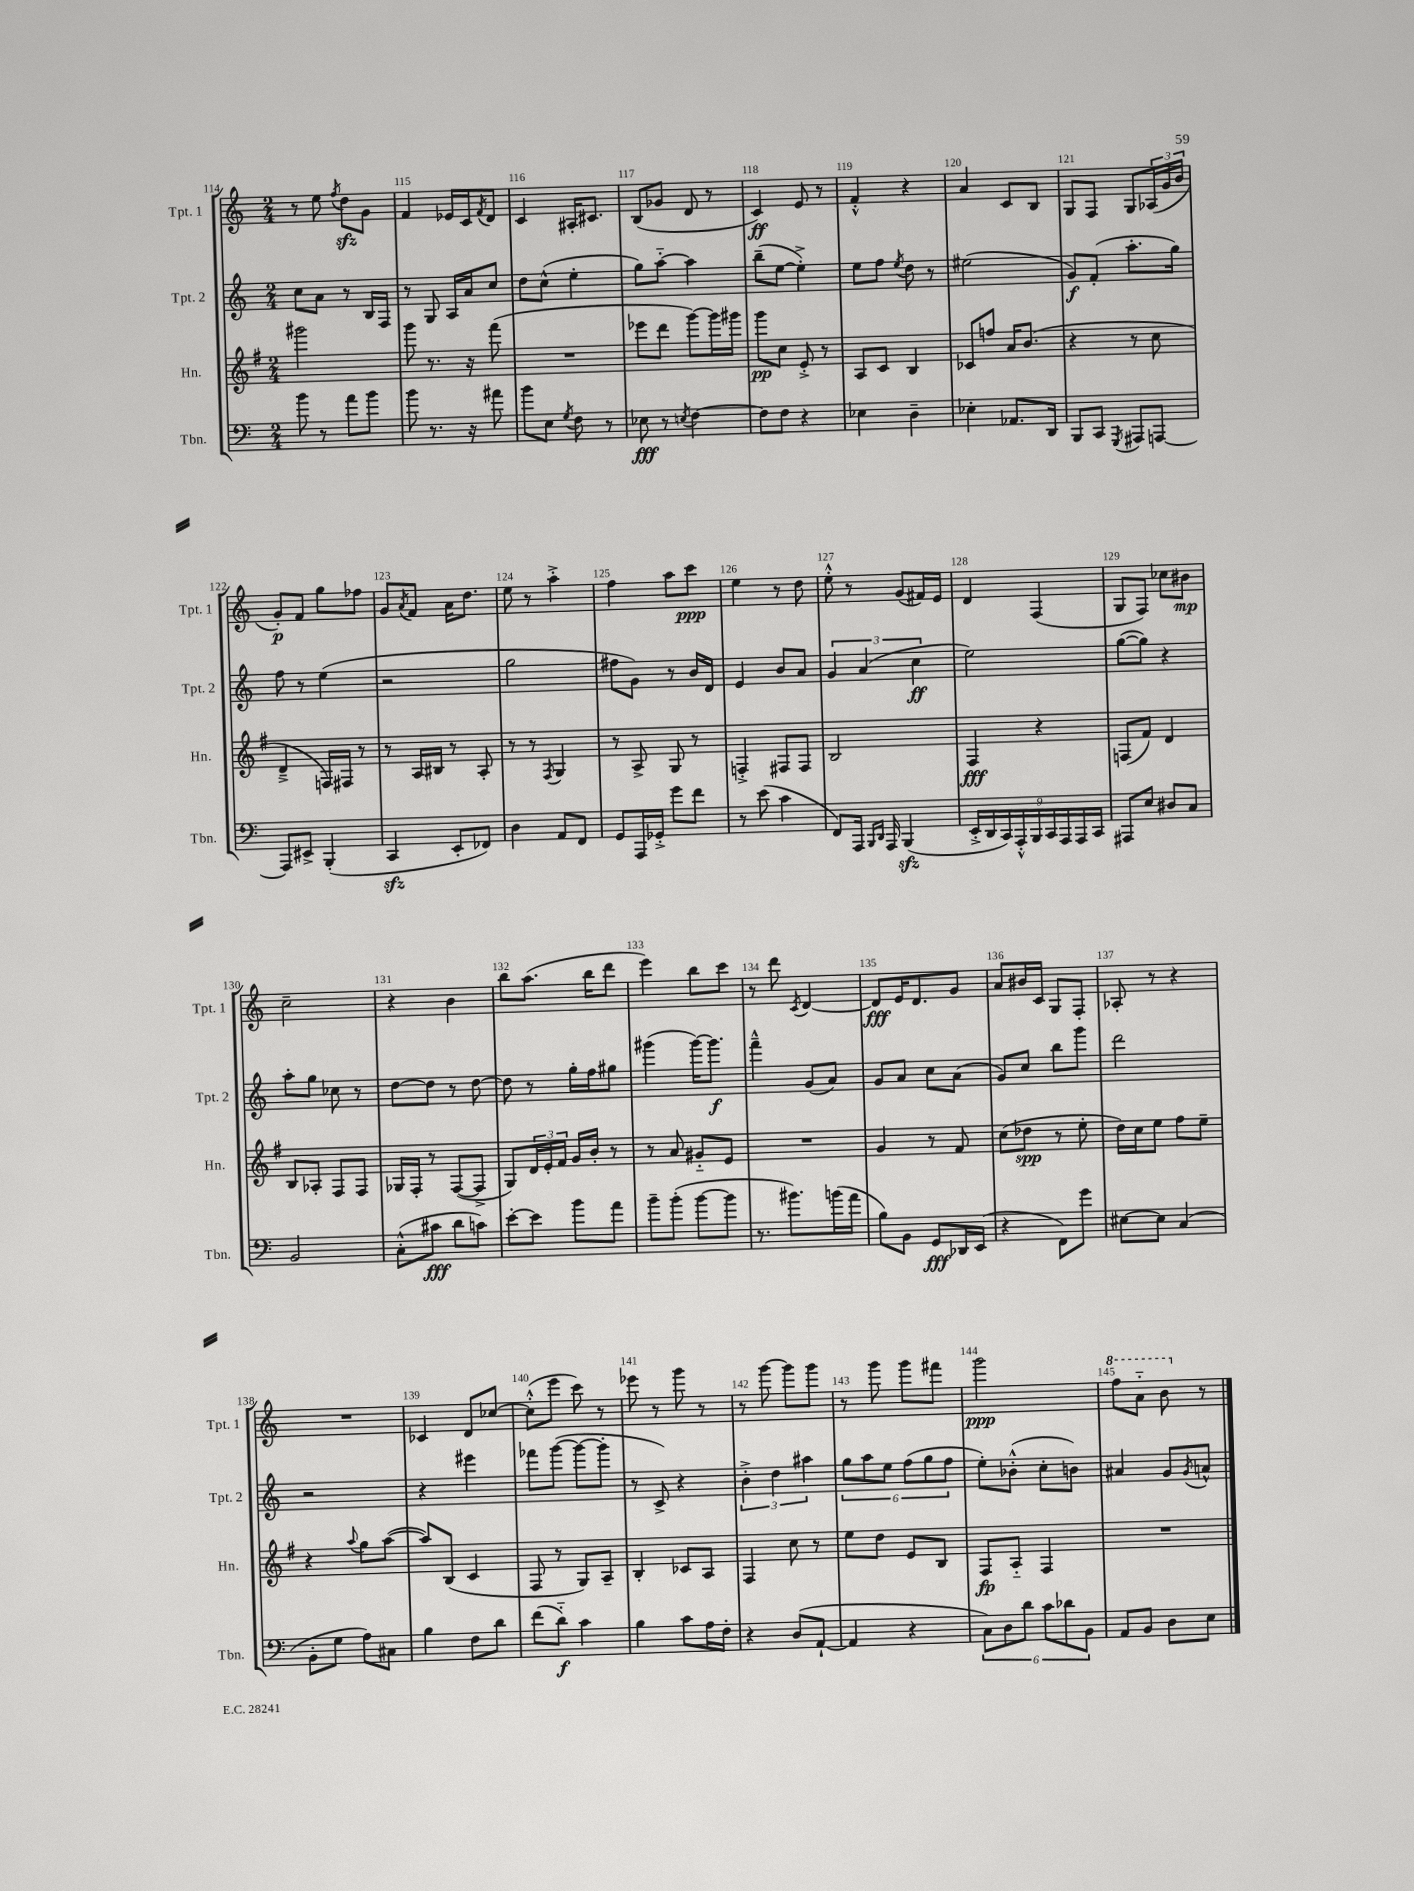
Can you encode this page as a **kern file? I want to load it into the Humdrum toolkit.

**kern	**dynam	**kern	**dynam	**kern	**dynam	**kern	**dynam
*part4	*part4	*part3	*part3	*part2	*part2	*part1	*part1
*staff4	*staff4	*staff3	*staff3	*staff2	*staff2	*staff1	*staff1
*I"Tbn.	*	*I"Hn.	*	*I"Tpt. 2	*	*I"Tpt. 1	*
*I'Tbn.	*	*I'Hn.	*	*I'Tpt. 2	*	*I'Tpt. 1	*
*clefF4	*	*clefG2	*	*clefG2	*	*clefG2	*
*k[]	*	*k[f#]	*	*k[]	*	*k[]	*
*M2/4	*	*M2/4	*	*M2/4	*	*M2/4	*
=114	=114	=114	=114	=114	=114	=114	=114
8b\	.	2ggg#X\	.	8cc\L	.	8r	.
8r	.	.	.	8a\J	.	8ee\	.
.	.	.	.	.	.	8qff/	.
8a\L	.	.	.	8r	.	8ddzz\L	.
8b\J	.	.	.	16B/LL	.	8g\J	.
.	.	.	.	16F/JJ	.	.	.
=115	=115	=115	=115	=115	=115	=115	=115
8b\	.	8ggg\	.	8r	.	4f/	.
8.r	.	8.r	.	8G/	.	.	.
.	.	.	.	16A/LL	.	16e-X/LL	.
16r	.	16r	.	16a/J	.	16c/J	.
.	.	.	.	.	.	8qf/	.
8a#X\	.	(8fff#\	.	8cc/J	.	8d/J	.
=116	=116	=116	=116	=116	=116	=116	=116
8b\L	.	2r	.	8dd\L	.	4c/	.
8E\J	.	.	.	(8cc^^\J	.	.	.
8qG/	.	.	.	.	.	.	.
8F\	.	.	.	4ee'\	.	16A#X'/KL	.
.	.	.	.	.	.	8.c#X/J	.
8r	.	.	.	.	.	.	.
=117	=117	=117	=117	=117	=117	=117	=117
8E-X\	fff	8eee-X\L	.	8gg\L)	.	(8B/L	.
8r	.	8ddd\J	.	[8aa\J	.	8g-X/J	.
8qEn/	.	.	.	.	.	.	.
[4F\	.	[8ggg\L)	.	4aa\]	.	8d/	.
.	.	16ggg\L]	.	.	.	8r	.
.	.	16ggg#X\JJ	.	.	.	.	.
=118	=118	=118	=118	=118	=118	=118	=118
8F\L]	.	8ggg\L	pp	(8bb~\L	.	4c/)	ff
8F\J	.	8cc\J	.	[8ee\J	.	.	.
4r	.	8e'^/	.	4ee'^\])	.	8e/	.
.	.	8r	.	.	.	8r	.
=119	=119	=119	=119	=119	=119	=119	=119
4E-X\	.	8A/L	.	8ee\L	.	4f'^^/	.
.	.	8c/J	.	8ff\J	.	.	.
.	.	.	.	8qee/	.	.	.
4D~\	.	4B/	.	8dd\	.	4r	.
.	.	.	.	8r	.	.	.
=120	=120	=120	=120	=120	=120	=120	=120
4E-X'\	.	8c-X/L	.	(2ee#X\	.	4a/	.
.	.	8ffn/J	.	.	.	.	.
8.AA-X/L	.	16a/KL	.	.	.	8c/L	.
.	.	(8.b/J	.	.	.	.	.
.	.	.	.	.	.	8B/J	.
16DD/Jk	.	.	.	.	.	.	.
=121	=121	=121	=121	=121	=121	=121	=121
8BBB/L	.	4r	.	8g/L)	f	8G/L	.
8CC/J	.	.	.	(8f'/J	.	8F/J	.
8qGGG/	.	.	.	.	.	.	.
8AAA#X/L	.	8r	.	8.aa'\L	.	8G/L	.
[8AAAn/J	.	8cc\	.	.	.	(24A-X/L	.
.	.	.	.	.	.	24g/	.
.	.	.	.	16gg\Jk)	.	.	.
.	.	.	.	.	.	24b/JJ	.
!!LO:LB:g=z
=122	=122	=122	=122	=122	=122	=122	=122
8AAA/L]	.	4d~^/	.	8ff\	.	8g'/L)	p
8EE#X^/J	.	.	.	8r	.	8f/J	.
(4BBB'/	.	16Fn/LL)	.	(4ee\	.	8gg\L	.
.	.	16F#X/JJ	.	.	.	.	.
.	.	8r	.	.	.	8ff-X\J	.
=123	=123	=123	=123	=123	=123	=123	=123
4CCzz/	.	8r	.	2r	.	8g/L	.
.	.	.	.	.	.	8qa/	.
.	.	16A/LL	.	.	.	8f/J	.
.	.	16B#X/JJ	.	.	.	.	.
8EE'/L	.	8r	.	.	.	16a\KL	.
.	.	.	.	.	.	8.dd\J	.
8FF-X/J)	.	8A'/	.	.	.	.	.
=124	=124	=124	=124	=124	=124	=124	=124
4D\	.	8r	.	2gg\	.	8ee\	.
.	.	8r	.	.	.	8r	.
.	.	8qF#/	.	.	.	.	.
8AA/L	.	4G/	.	.	.	4aa'^\	.
8FF/J	.	.	.	.	.	.	.
=125	=125	=125	=125	=125	=125	=125	=125
8GG/L	.	8r	.	8ff#X\L	.	4ff\	.
16AAA/L	.	8A^/	.	8g\J)	.	.	.
16GG-X'^/JJ	.	.	.	.	.	.	.
8g\L	.	8G/	.	8r	.	8aa\L	.
8f\J	.	8r	.	16b/LL	.	8ccc\J	ppp
.	.	.	.	16d/JJ	.	.	.
=126	=126	=126	=126	=126	=126	=126	=126
8r	.	4Fn'^/	.	4e/	.	4ee\	.
(8e\	.	.	.	.	.	.	.
4c\	.	8F#X/L	.	8b/L	.	8r	.
.	.	8F#/J	.	8a/J	.	8dd\	.
=127	=127	=127	=127	=127	=127	=127	=127
8FF/L)	.	2B/	.	6g/	.	8ee'^^\	.
16AAA/Jk	.	.	.	.	.	8r	.
.	.	.	.	(6a/	.	.	.
16qqBBB/LL	.	.	.	.	.	.	.
16qqDD/JJ	.	.	.	.	.	.	.
16AAA/	.	.	.	.	.	.	.
(4BBBzz/	.	.	.	.	.	(8g/L	.
.	.	.	.	6cc\	ff	.	.
.	.	.	.	.	.	16f#X/L)	.
.	.	.	.	.	.	16e/JJ	.
=128	=128	=128	=128	=128	=128	=128	=128
18EE'^/LL	.	4F#/	fff	2ee\)	.	4d/	.
18DD/	.	.	.	.	.	.	.
18CC/)	.	.	.	.	.	.	.
18AAA'^^/	.	.	.	.	.	.	.
18BBB/	.	.	.	.	.	.	.
.	.	4r	.	.	.	(4F/	.
18CC/	.	.	.	.	.	.	.
18AAA/	.	.	.	.	.	.	.
18AAA/	.	.	.	.	.	.	.
18CC/JJ	.	.	.	.	.	.	.
=129	=129	=129	=129	=129	=129	=129	=129
8AAA#X/L	.	(8Fn/L	.	([8gg\L	.	8G/L	.
8E/J	.	8f#/J)	.	8gg\J])	.	8F/J)	.
8D#X/L	.	4d/	.	4r	.	8cc-X\L	.
8C/J	.	.	.	.	.	8b#X\J	mp
!!LO:LB:g=z
=130	=130	=130	=130	=130	=130	=130	=130
2BB/	.	8B/L	.	8aa'\L	.	2cc~\	.
.	.	8A-X'/J	.	8gg\J	.	.	.
.	.	8F#/L	.	8cc-X\	.	.	.
.	.	8F#/J	.	8r	.	.	.
=131	=131	=131	=131	=131	=131	=131	=131
(8C'^^\L	.	16G-X/LL	.	[8dd\L	.	4r	.
.	.	16F#'/JJ	.	.	.	.	.
8c#X\J	fff	8r	.	8dd\J]	.	.	.
8d\L	.	([8F#/L	.	8r	.	4b\	.
8cn\J)	.	8F#^/J]	.	[8dd\	.	.	.
=132	=132	=132	=132	=132	=132	=132	=132
[8e'\L	.	8G/L)	.	8dd\]	.	8bb\L	.
8e\J]	.	24d/L	.	8r	.	(8.aa\J	.
.	.	24e'/	.	.	.	.	.
.	.	24f#/JJ	.	.	.	.	.
8b\L	.	16g/LL	.	16gg'\LL	.	.	.
.	.	16b'/JJ	.	16ff\J	.	16bb\KL	.
8a\J	.	8r	.	8gg#X\J	.	8ddd\J	.
=133	=133	=133	=133	=133	=133	=133	=133
8b~\L	.	8r	.	(4ggg#X\	.	4eee\)	.
(8b'\J	.	8a/	.	.	.	.	.
[8b\L	.	8g#X/L	.	[16ggg#\KL)	.	8bb\L	.
.	.	.	.	8.ggg#\J]	f	.	.
8b\J]	.	8e/J	.	.	.	8ccc\J	.
=134	=134	=134	=134	=134	=134	=134	=134
8.r	.	2r	.	4fff~^^\	.	8r	.
.	.	.	.	.	.	8ddd\	.
8.b#X\L)	.	.	.	.	.	.	.
.	.	.	.	.	.	8qc/	.
.	.	.	.	(8g/L	.	[4d/	.
(16bn\L	.	.	.	8a/J)	.	.	.
16a\JJ	.	.	.	.	.	.	.
=135	=135	=135	=135	=135	=135	=135	=135
8B\L)	.	4g/	.	8g/L	.	8d/L]	fff
8BB\J	.	.	.	8a/J	.	16e/K	.
.	.	.	.	.	.	8.d/	.
8GG/L	fff	8r	.	8cc\L	.	.	.
16DD-X/L	.	8f#/	.	(8a\J	.	8g/J	.
(16EE/JJ	.	.	.	.	.	.	.
=136	=136	=136	=136	=136	=136	=136	=136
4r	.	(8cc\L	.	8g/L)	.	8a/L	.
.	.	8dd-X\J	spp	8cc/J	.	16b#X/L	.
.	.	.	.	.	.	16c/JJ	.
8FF\L)	.	8r	.	8bb\L	.	8G/L	.
8g\J	.	8ee'\	.	8ggg\J	.	8F'/J	.
=137	=137	=137	=137	=137	=137	=137	=137
[8E#X\L	.	16dd\LL)	.	2ddd\	.	8A-X'/	.
.	.	16cc\J	.	.	.	.	.
8E#\J]	.	8ee\J	.	.	.	8r	.
(4C/	.	8ff#\L	.	.	.	4r	.
.	.	8ee~\J	.	.	.	.	.
!!LO:LB:g=z
=138	=138	=138	=138	=138	=138	=138	=138
8BB'\L	.	4r	.	2r	.	2r	.
8G\J	.	.	.	.	.	.	.
.	.	8qqaa/	.	.	.	.	.
8A\L)	.	8gg\L	.	.	.	.	.
8C#X\J	.	([8aa\J	.	.	.	.	.
=139	=139	=139	=139	=139	=139	=139	=139
4B\	.	8aa/L])	.	4r	.	4c-X/	.
.	.	(8B/J	.	.	.	.	.
8F\L	.	4c/	.	4eee#X\	.	8d/L	.
8d\J	.	.	.	.	.	[8cc-X/J	.
=140	=140	=140	=140	=140	=140	=140	=140
(8f\L	.	8F#/	.	8fff-X\L	.	(8cc-'^^\L]	.
8d\J)	f	8r	.	([8ggg\J	.	8eee\J	.
4c\	.	8G/L)	.	8ggg\L_	.	8ccc\)	.
.	.	8A~/J	.	8ggg'\J]	.	8r	.
=141	=141	=141	=141	=141	=141	=141	=141
4B\	.	4B'/	.	8r	.	8eee-X\	.
.	.	.	.	8c^/)	.	8r	.
8c\L	.	8c-X/L	.	4r	.	8ggg\	.
16A\L	.	8A/J	.	.	.	8r	.
16F'\JJ	.	.	.	.	.	.	.
=142	=142	=142	=142	=142	=142	=142	=142
4r	.	4F#/	.	6b'^\	.	8r	.
.	.	.	.	.	.	[8ggg\	.
.	.	.	.	6dd\	.	.	.
(8D/L	.	8cc\	.	.	.	8ggg\L]	.
.	.	.	.	6aa#X\	.	.	.
[8AA`/J	.	8r	.	.	.	8ggg\J	.
=143	=143	=143	=143	=143	=143	=143	=143
4AA/]	.	8ee\L	.	12gg\L	.	8r	.
.	.	.	.	12aa\	.	.	.
.	.	8dd\J	.	.	.	8ggg\	.
.	.	.	.	12ee\J	.	.	.
4r	.	8e/L	.	(12ff\L	.	8ggg\L	.
.	.	.	.	12gg\	.	.	.
.	.	8B/J	.	.	.	8fff#X\J	.
.	.	.	.	12ff\J	.	.	.
=144	=144	=144	=144	=144	=144	=144	=144
12C\L)	.	8F#/L	fp	8ee'\L)	.	2ggg\	ppp
12D\	.	.	.	.	.	.	.
.	.	8A/J	.	(8b-X'^^\J	.	.	.
12d\J	.	.	.	.	.	.	.
12c\L	.	4F#/	.	8cc'\L	.	.	.
12d-X\	.	.	.	.	.	.	.
.	.	.	.	8bn\J)	.	.	.
12BB\J	.	.	.	.	.	.	.
=145	=145	=145	=145	=145	=145	=145	=145
*	*	*	*	*	*	*8va	*
8AA/L	.	2r	.	4a#X/	.	8fff\L	.
8BB/J	.	.	.	.	.	8aa\J	.
8D\L	.	.	.	8g/L	.	8bb\	.
.	.	.	.	8qg/	.	.	.
*	*	*	*	*	*	*X8va	*
8E\J	.	.	.	8an^^/J	.	8r	.
==	==	==	==	==	==	==	==
*-	*-	*-	*-	*-	*-	*-	*-
